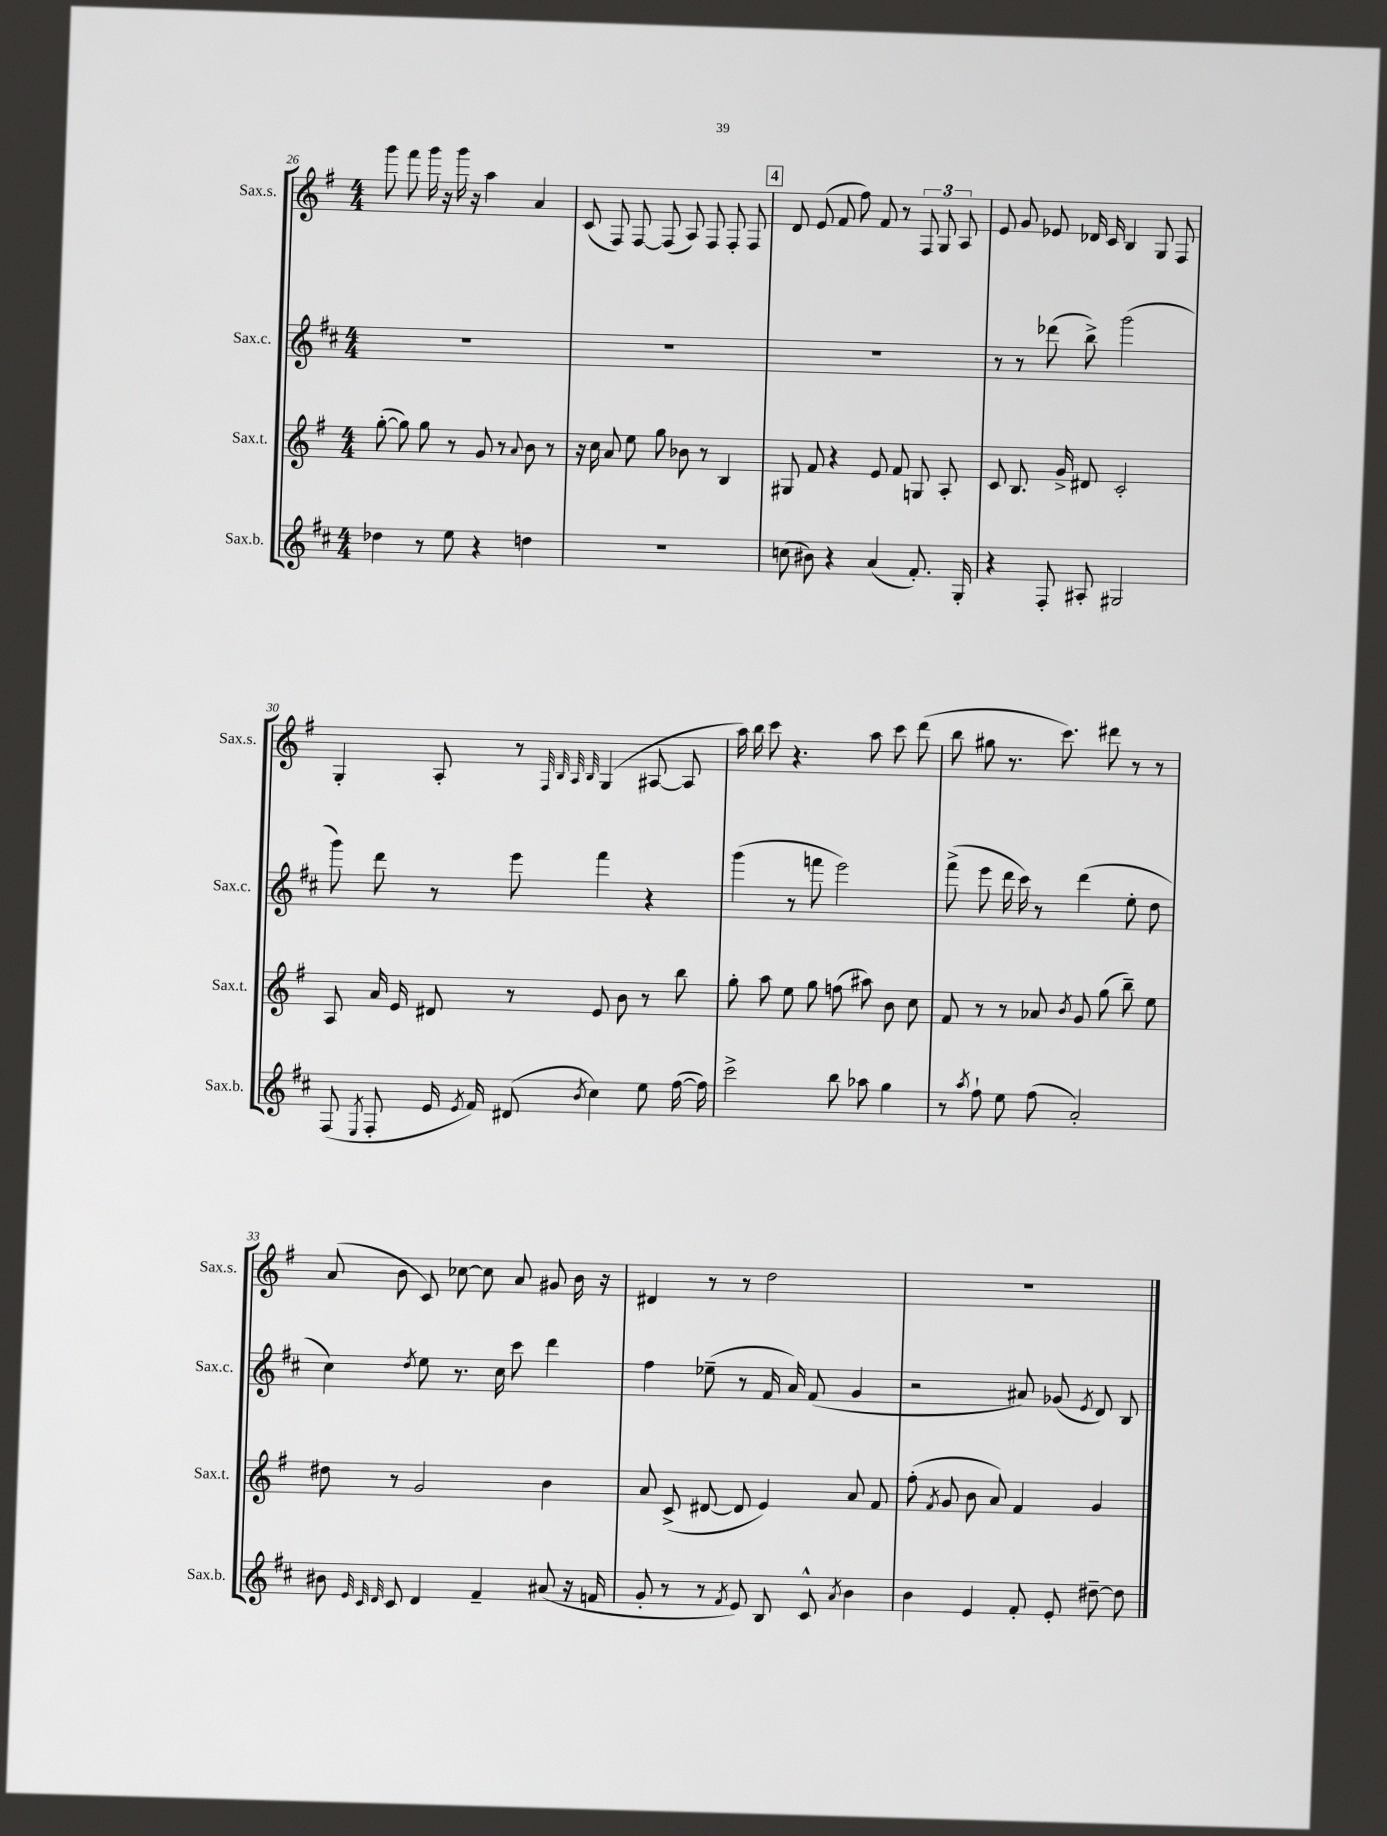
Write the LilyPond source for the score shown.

<<
\new StaffGroup <<
\new Staff = "s0" \with { instrumentName = "Sax.s." shortInstrumentName = "Sax.s." } {
    \clef treble \key g \major \numericTimeSignature \time 4/4
    \autoBeamOff g'''8 fis'''8 g'''16 r16 g'''16 r16 a''4 a'4 |
    c'8( fis8) fis8~ fis8( a8) fis8 fis8-. fis8 |
    \mark \markup { \box "4" } d'8 e'8( fis'8 fis''8) fis'8 r8 \tuplet 3/2 { fis8 g8 a8 } |
    e'8 g'8 ees'8 des'16 c'16 b4 g8 fis8 |
    g4-. a8-. r8 \grace { fis32 b32 a32 b32 } g4( ais8~ ais8 |
    a''16) b''16 c'''8 r4. a''8 c'''8 d'''8( |
    b''8 gis''8 r8. c'''8.) dis'''8 r8 r8 |
    a'8( b'8 c'8) ces''8~ ces''8 a'8 gis'8 b'16 r16 |
    dis'4 r8 r8 d''2 |
    R1 \bar "|." |
}
\new Staff = "s1" \with { instrumentName = "Sax.c." shortInstrumentName = "Sax.c." } {
    \clef treble \key d \major \numericTimeSignature \time 4/4
    \autoBeamOff R1 |
    R1 |
    \mark \markup { \box "4" } R1 |
    r8 r8 des'''8( b''8->) g'''2( |
    g'''8) d'''8 r8 e'''8 fis'''4 r4 |
    g'''4( r8 f'''8 e'''2) |
    fis'''8->( e'''8 d'''16 cis'''16) r8 d'''4( e''8-. d''8 |
    cis''4) \acciaccatura { d''8 } e''8 r8. cis''16 cis'''8 d'''4 |
    fis''4 ees''8--( r8 fis'16 a'16) fis'8( g'4 |
    r2 ais'8) ges'8( \acciaccatura { e'8 } d'8) b8 \bar "|." |
}
\new Staff = "s2" \with { instrumentName = "Sax.t." shortInstrumentName = "Sax.t." } {
    \clef treble \key g \major \numericTimeSignature \time 4/4
    \autoBeamOff g''8~-.( g''8) g''8 r8 g'8 r8 \appoggiatura { a'8 } b'8 r8 |
    r16 c''16 a'8 e''8 g''8 bes'8 r8 b4 |
    \mark \markup { \box "4" } gis8 fis'8 r4 e'8 fis'8 g8 a8-. |
    c'8 b8. g'16-> dis'8 c'2-. |
    a8 a'16 e'16 dis'8 r8 e'8 b'8 r8 b''8 |
    g''8-. a''8 e''8 g''8 f''8( ais''8) b'8 c''8 |
    fis'8 r8 r8 aes'8 \acciaccatura { b'8 } g'8 g''8( b''8--) e''8 |
    dis''8 r8 g'2 b'4 |
    a'8 c'8->( dis'8~ dis'8 e'4) a'8 fis'8 |
    fis''8-.( \acciaccatura { fis'8 } g'8 b'8 a'8) fis'4 g'4 \bar "|." |
}
\new Staff = "s3" \with { instrumentName = "Sax.b." shortInstrumentName = "Sax.b." } {
    \clef treble \key d \major \numericTimeSignature \time 4/4
    \autoBeamOff des''4 r8 e''8 r4 d''4 |
    R1 |
    \mark \markup { \box "4" } c''8( bis'8) r4 a'4( fis'8.-.) g16-. |
    r4 fis8-. ais8-. gis2 |
    fis8( \acciaccatura { e8 } fis8-. e'16 \acciaccatura { e'8 } fis'16) dis'8( \acciaccatura { b'8 } cis''4) e''8 fis''16~( fis''16) |
    cis'''2-> b''8 aes''8 g''4 |
    r8 \acciaccatura { a''8 } fis''8-! e''8 fis''8( a'2-.) |
    bis'8 \grace { e'32 cis'32 d'32 } cis'8 d'4 fis'4-- ais'8( r16 f'16 |
    g'8-. r8 r8 \acciaccatura { fis'8 } e'8) b8 cis'8-^ \acciaccatura { a'8 } b'4 |
    b'4 e'4 fis'8-. e'8-. dis''8~-- dis''8 \bar "|." |
}
>>
>>
\layout { \context { \Score currentBarNumber = #26 } }
